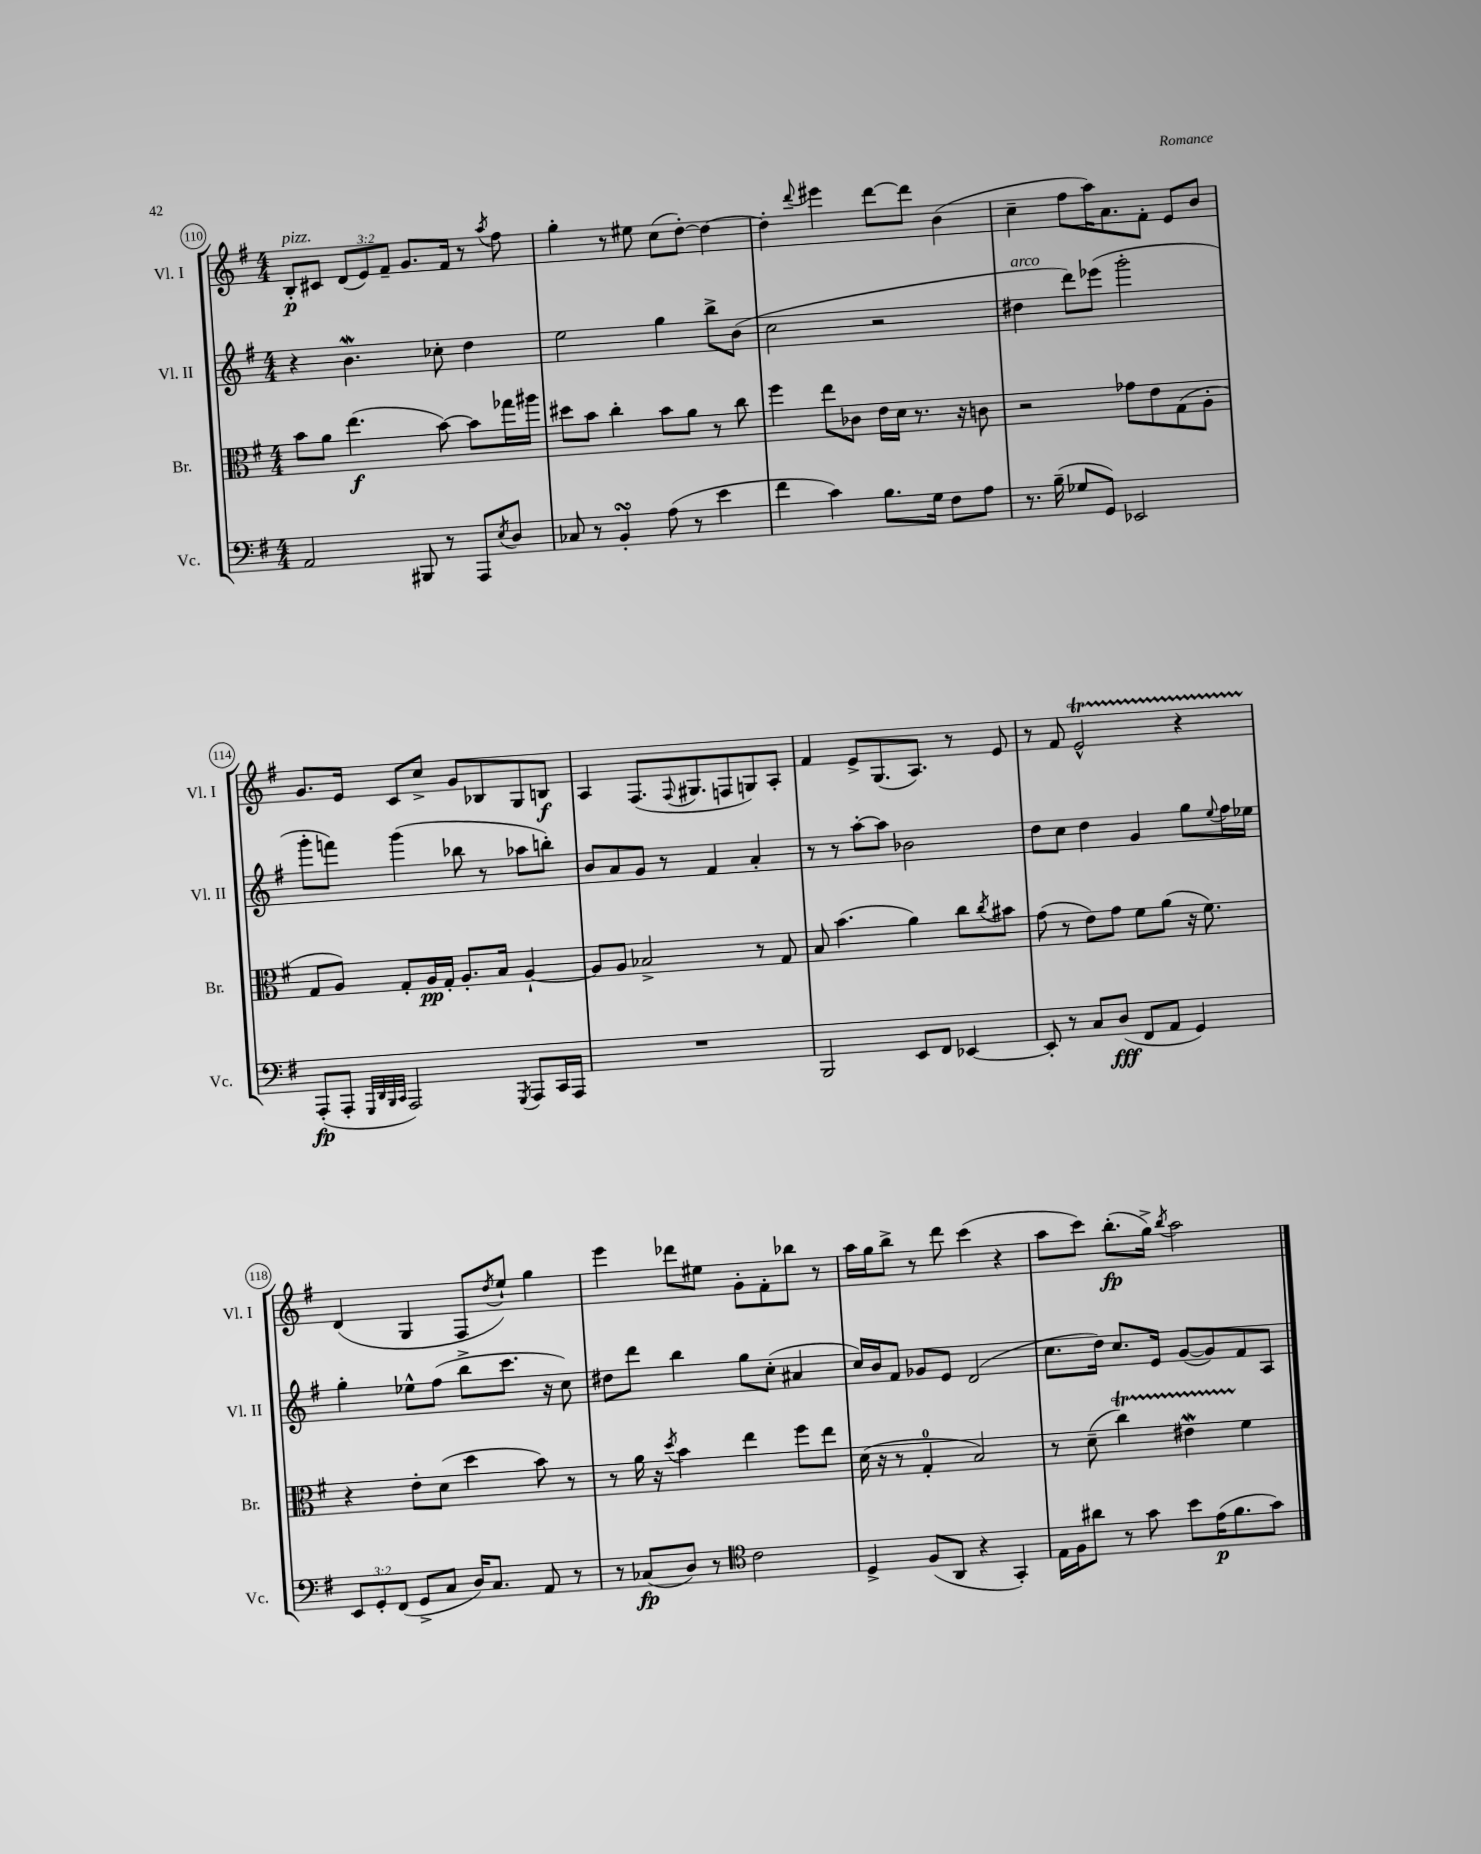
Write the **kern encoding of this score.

**kern	**dynam	**kern	**dynam	**kern	**kern	**dynam
*part4	*part4	*part3	*part3	*part2	*part1	*part1
*staff4	*staff4	*staff3	*staff3	*staff2	*staff1	*staff1
*I"Vc.	*	*I"Br.	*	*I"Vl. II	*I"Vl. I	*
*I'Vc.	*	*I'Br.	*	*I'Vl. II	*I'Vl. I	*
*clefF4	*	*clefC3	*	*clefG2	*clefG2	*
*k[f#]	*	*k[f#]	*	*k[f#]	*k[f#]	*
*M4/4	*	*M4/4	*	*M4/4	*M4/4	*
=110	=110	=110	=110	=110	=110	=110
!	!	!	!	!	!LO:TX:a:i:t=pizz.	!
2AA/	.	8b\L	.	4r	8B'/L	p
.	.	8a\J	.	.	8c#X/J	.
.	.	(4.ee\	f	4.bW\	(12d/L	.
.	.	.	.	.	12e/)	.
.	.	.	.	.	12f#~/J	.
8BBB#X/	.	.	.	.	8.g/L	.
8r	.	[8b\)	.	8cc-X'\	.	.
.	.	.	.	.	16f#/Jk	.
8AAA/L	.	8b\L]	.	4dd\	8r	.
8qE/	.	.	.	.	8qaa/	.
8D/J	.	16gg-X\L	.	.	8ff#\	.
.	.	16aa#X\JJ	.	.	.	.
=111	=111	=111	=111	=111	=111	=111
8C-X/	.	8dd#X\L	.	2ee\	4gg'\	.
8r	.	8b\J	.	.	.	.
4BBsSsS'/	.	4cc'\	.	.	8r	.
.	.	.	.	.	8ee#X\	.
(8A\	.	8b\L	.	4gg\	(8cc\L	.
8r	.	8a\J	.	.	[8dd'\J)	.
4e\	.	8r	.	8bb^\L	4dd\_	.
.	.	8cc\	.	(8b\J	.	.
=112	=112	=112	=112	=112	=112	=112
4f#\	.	4ff#\	.	2cc\	4dd'\]	.
.	.	.	.	.	8qqddd/	.
4c\)	.	8ee\L	.	.	4eee#X\	.
.	.	8c-X\J	.	.	.	.
8.B\L	.	16e\LL	.	2r	[8ddd\L	.
.	.	16d\JJ	.	.	.	.
.	.	8.r	.	.	8ddd\J]	.
16G\Jk	.	.	.	.	.	.
8F#\L	.	.	.	.	(4b\	.
.	.	16r	.	.	.	.
8A\J	.	8cn\	.	.	.	.
=113	=113	=113	=113	=113	=113	=113
!	!	!	!	!LO:TX:a:i:t=arco	!	!
8.r	.	2r	.	4dd#X\	4cc~\	.
(16B~\	.	.	.	.	.	.
8G-X/L	.	.	.	8ddd\L)	8ff#\L	.
8GG/J)	.	.	.	(8eee-X\J	16aa\K)	.
.	.	.	.	.	8.a\	.
2EE-X/	.	8g-X\L	.	2ggg'\	.	.
.	.	8e\	.	.	8f#'\J	.
.	.	(8G\	.	.	8e/L	.
.	.	8A'\J	.	.	8b/J	.
!!LO:LB:g=z
=114	=114	=114	=114	=114	=114	=114
(8AAA'/L	fp	8G/L	.	8ggg'\L	8.g/L	.
8AAA'/J	.	8A/J)	.	8fffn\J)	.	.
.	.	.	.	.	16e/Jk	.
32qqGGG/LLL	.	.	.	.	.	.
32qqDD/	.	.	.	.	.	.
32qqBBB/	.	.	.	.	.	.
32qqCC/JJJ	.	.	.	.	.	.
2AAA/)	.	8G'/L	.	(4ggg\	8c/L	.
.	.	16A/L	pp	.	8cc^/J	.
.	.	16G'/JJ	.	.	.	.
.	.	8.A'/L	.	8bb-X\	8g/L	.
.	.	.	.	8r	8B-X/	.
.	.	16B/Jk	.	.	.	.
8qGGG/	.	.	.	.	.	.
8AAA/L	.	[4A`/	.	8aa-X\L	8G/	.
16CC/L	.	.	.	8bbn'\J)	8Bn/J	f
16AAA/JJ	.	.	.	.	.	.
=115	=115	=115	=115	=115	=115	=115
1r	.	8A/L]	.	8b/L	4A/	.
.	.	8A/J	.	8a/	.	.
.	.	2B-X^/	.	8g/J	(8.F#/L	.
.	.	.	.	8r	.	.
.	.	.	.	.	8qqF#/	.
.	.	.	.	.	8.G#X/	.
.	.	.	.	4f#/	.	.
.	.	.	.	.	8Fn/	.
.	.	8r	.	4a'/	8Gn/)	.
.	.	8G/	.	.	8A'/J	.
=116	=116	=116	=116	=116	=116	=116
2BBB/	.	8B/	.	8r	4f#/	.
.	.	(4.b\	.	8r	.	.
.	.	.	.	[8aa'\L	8e^/L	.
.	.	.	.	8aa\J]	(8.G/	.
8EE/L	.	4a\)	.	2b-X\	.	.
.	.	.	.	.	8.A/J)	.
8FF#/J	.	.	.	.	.	.
[4EE-X/	.	8cc\L	.	.	8r	.
.	.	8qcc/	.	.	.	.
.	.	8b#X\J	.	.	8e/	.
=117	=117	=117	=117	=117	=117	=117
8EE-'/]	.	(8g\	.	8dd\L	8r	.
8r	.	8r	.	8cc\J	8f#/	.
8C/L	.	8e\L)	.	4dd\	2eT^^/	.
(8D/J	fff	8g\J	.	.	.	.
8FF#/L	.	8f#\L	.	4g/	.	.
8AA/J	.	(8a\J	.	.	.	.
4GG/)	.	16r	.	8gg\L	4r	.
.	.	8.f#\)	.	.	.	.
.	.	.	.	8qqee/	.	.
.	.	.	.	16ff#\L	.	.
.	.	.	.	16ee-X\JJ	.	.
!!LO:LB:g=z
=118	=118	=118	=118	=118	=118	=118
12EE/L	.	4r	.	4gg'\	(4d/	.
12GG'/	.	.	.	.	.	.
(12FF#/J	.	.	.	.	.	.
8GG^/L	.	8e'\L	.	8ee-X^^\L	4G/	.
8C/J	.	(8d\J	.	(8ff#\J	.	.
16D/KL)	.	4dd\	.	8bb^\L	8F#/L	.
8.C/J	.	.	.	.	.	.
.	.	.	.	.	8qdd/	.
.	.	.	.	8.ccc\J	8ee`/J)	.
8AA/	.	8b\)	.	.	4gg\	.
.	.	.	.	16r	.	.
8r	.	8r	.	8cc\)	.	.
=119	=119	=119	=119	=119	=119	=119
8r	.	8r	.	8dd#X\L	4eee\	.
(8C-X/L	fp	16a\	.	8ddd\J	.	.
.	.	16r	.	.	.	.
.	.	8qdd/	.	.	.	.
8D/J)	.	4b\	.	4bb\	8ddd-X\L	.
8r	.	.	.	.	8ee#X\J	.
*clefC4	*	*	*	*	*	*
2c\	.	4ee\	.	8gg\L	8g'\L	.
.	.	.	.	(8cc'\J	8f#'\	.
.	.	8ff#\L	.	4a#X/	8bb-X\J	.
.	.	8ee\J	.	.	8r	.
=120	=120	=120	=120	=120	=120	=120
4D^/	.	(16d\	.	16cc/LL)	16aa\LL	.
.	.	16r	.	16b/J	16gg\J	.
.	.	8r	.	8f#/J	8bb^\J	.
(8F#/L	.	4G'/	.	8g-X/L	8r	.
8AA/J	.	.	.	8e/J	8ddd\	.
4r	.	2B/)	.	(2d/	(4ccc\	.
4GG'/)	.	.	.	.	4r	.
=121	=121	=121	=121	=121	=121	=121
16E\LL	.	8r	.	8.cc\L	8aa\L	.
16F#\J	.	.	.	.	.	.
8a#X\J	.	(8d~\	.	.	8ccc\J)	.
.	.	.	.	16dd\Jk)	.	.
8r	.	4ccT\)	.	8.cc/L	(8.bb'\L	fp
8g\	.	.	.	.	.	.
.	.	.	.	16e/Jk	16gg^\Jk)	.
.	.	.	.	.	8qbb/	.
8b\L	.	4e#XTTTW\	.	([8g/L	2aa\	.
(16e\K	p	.	.	8g/])	.	.
8.f#\	.	.	.	.	.	.
.	.	4f#\	.	8f#/	.	.
8g\J)	.	.	.	8A/J	.	.
==	==	==	==	==	==	==
*-	*-	*-	*-	*-	*-	*-
